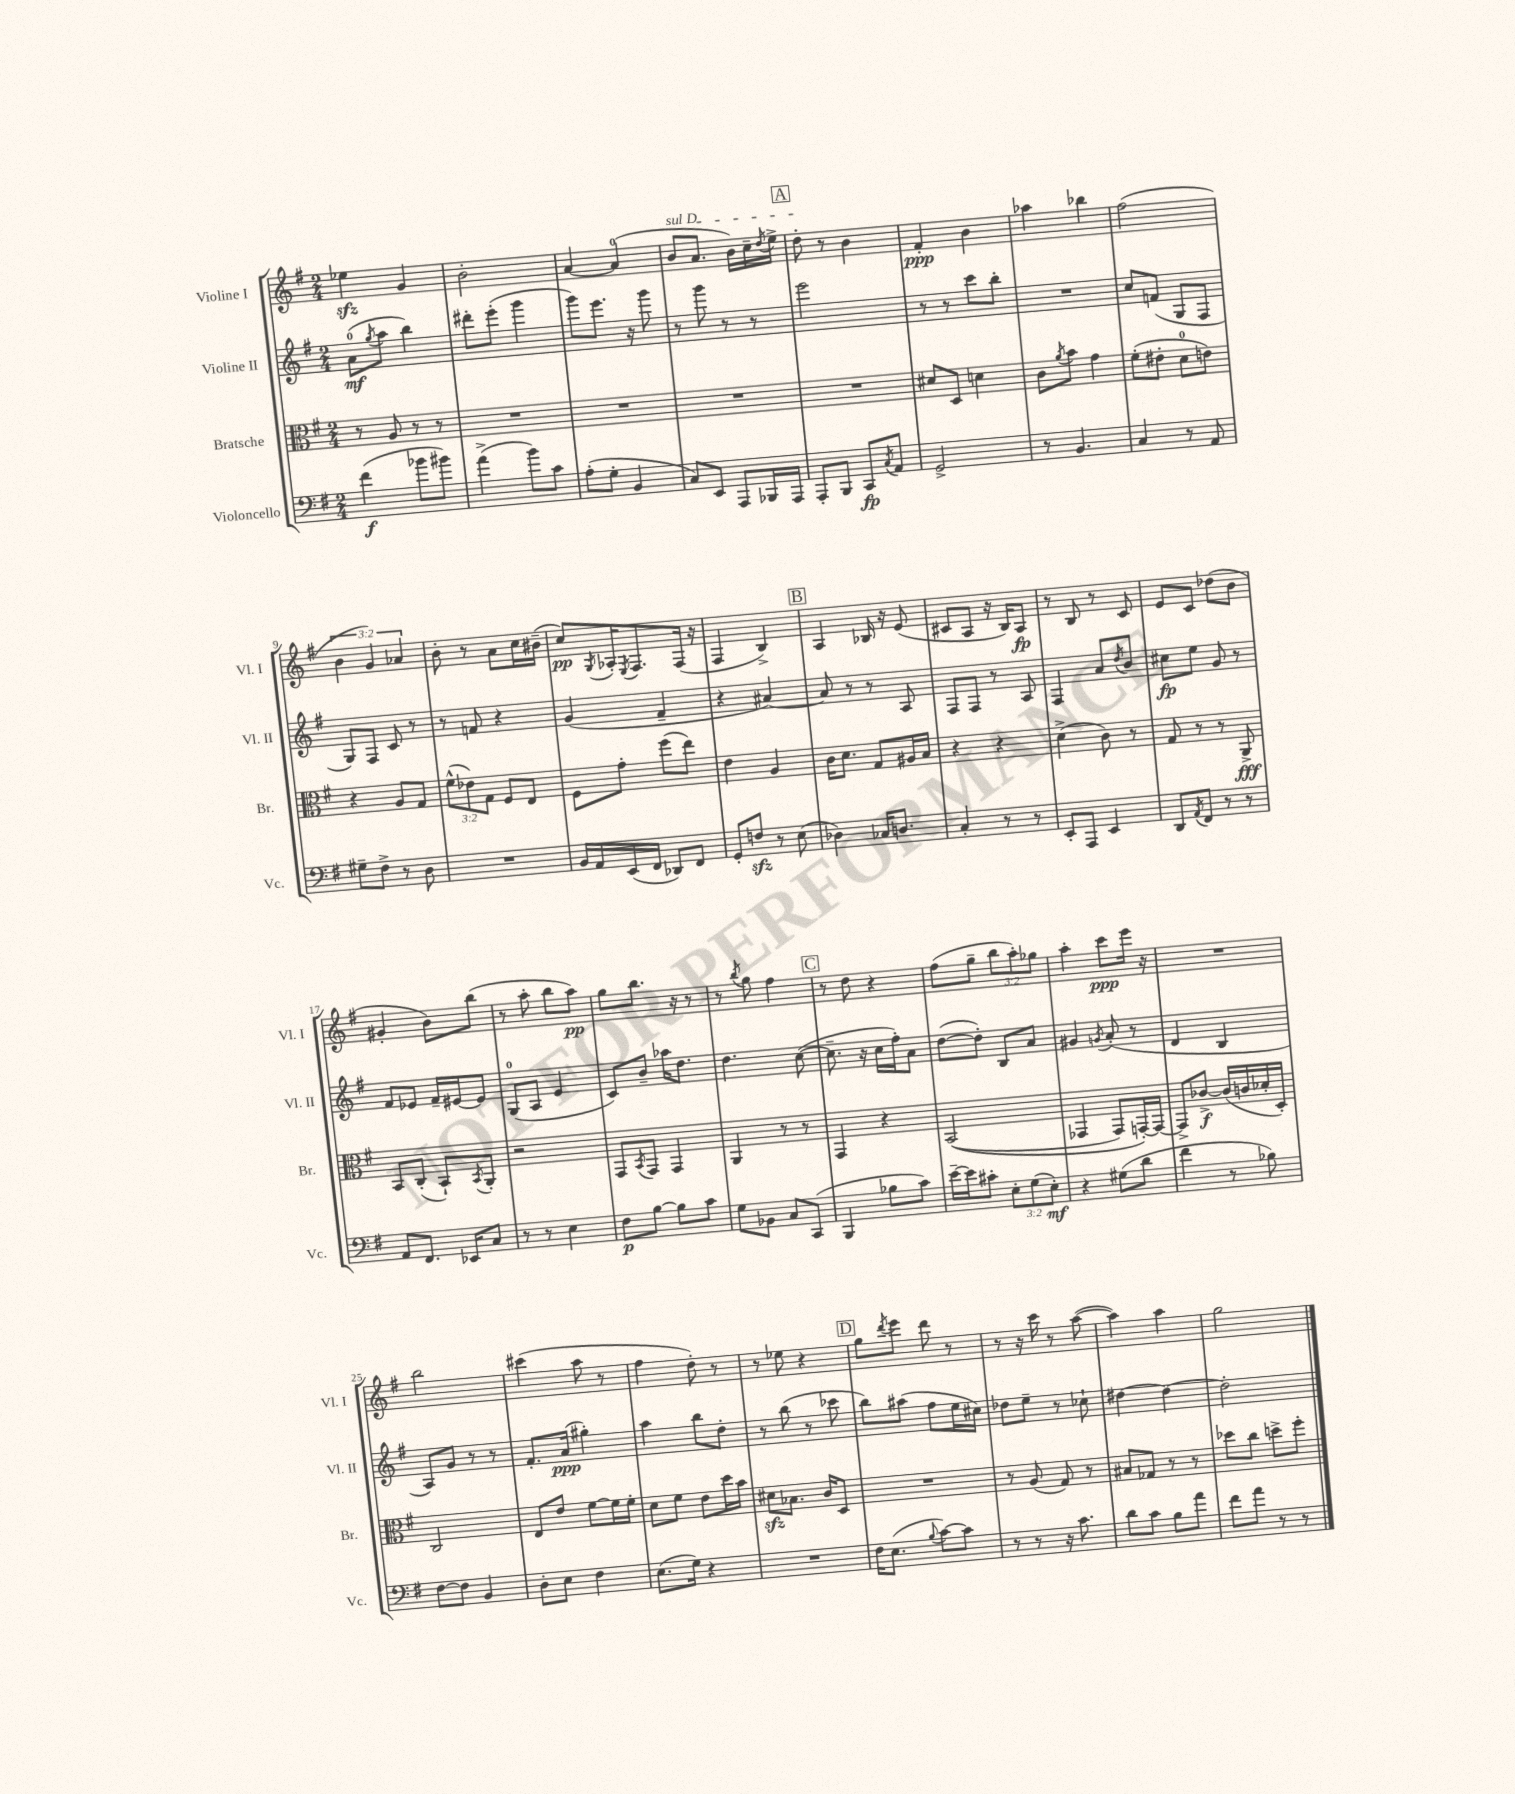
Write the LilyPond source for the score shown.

<<
\new StaffGroup <<
\new Staff = "s0" \with { instrumentName = "Violine I" shortInstrumentName = "Vl. I" } {
    \clef treble \key g \major \numericTimeSignature \time 2/4 \override Staff.TupletNumber.text = #tuplet-number::calc-fraction-text
    ees''4\sfz g'4 |
    b'2-. |
    a'4~ a'4-0( |
    \once \override TextSpanner.bound-details.left.text = \markup { \italic "sul D" } b'8\startTextSpan a'8. b'16) c''16-- \acciaccatura { d''8 } e''16-> |
    \mark \markup { \box "A" } d''8-.\stopTextSpan r8 b'4 |
    fis'4-.\ppp b'4 |
    aes''4 bes''4 |
    fis''2( |
    \tuplet 3/2 { b'4 g'4) aes'4 } |
    b'8-. r8 a'8 c''16 bis'16--( |
    c''8\pp) \acciaccatura { g8 } aes16-. \acciaccatura { e8 } fis8. fis16( r16 |
    fis4 b4->) |
    \mark \markup { \box "B" } a4 bes16 r16 e'8( |
    cis'8 a8 r16 b16) a8\fp |
    r8 b8 r8 c'8 |
    e'8 c'8 des''8( b'8 |
    gis'4-. b'8) b''8( |
    r8 a''8-. b''8 a''8\pp) |
    g''8 b''8. r16 r8 |
    r8 \acciaccatura { b''8 } g''8 fis''4 |
    \mark \markup { \box "C" } r8 d''8 r4 |
    fis''8( g''8-- \tuplet 3/2 { b''8 a''8-.) ges''8 } |
    a''4-. c'''8\ppp e'''16 r16 |
    R2 |
    b''2 |
    cis'''4( a''8 r8 |
    fis''4 d''8-.) r8 |
    r8 ees''8 r4 |
    \mark \markup { \box "D" } g''8 \acciaccatura { d'''8 } e'''8 d'''8 r8 |
    r8 r16 c'''16 r8 a''8~( |
    a''4) a''4 |
    g''2 \bar "|." |
}
\new Staff = "s1" \with { instrumentName = "Violine II" shortInstrumentName = "Vl. II" } {
    \clef treble \key g \major \numericTimeSignature \time 2/4
    a'8-0\mf( \acciaccatura { g''8 } a''8 b''4) |
    dis'''8-. e'''8-.( g'''4 |
    g'''8) e'''8. r16 g'''8 |
    r8 g'''8 r8 r8 |
    \mark \markup { \box "A" } e'''2 |
    r8 r8 c'''8 b''8-. |
    R2 |
    c''8 f'8( g8 fis8 |
    g8) fis8 c'8 r8 |
    r8 f'8 r4 |
    g'4( fis'4-- |
    r4 ais'4~) |
    \mark \markup { \box "B" } ais'8 r8 r8 a8 |
    fis8 fis8 r8 a8 |
    fis4 a'8 \acciaccatura { d''8 } b'8 |
    cis''8\fp e''8 g'8 r8 |
    fis'8 ees'8 fis'16-- eis'16~ eis'8 |
    g8-0( a8 e'4 |
    c'8) b'8-- aes''16 d''8. |
    d''4. c''8~( |
    \mark \markup { \box "C" } c''8.-- r16 c''16 fis''16-.) a'8 |
    d''8~( d''8-.) b8 a'8 |
    gis'4 \acciaccatura { g'8 } a'8-.( r8 |
    d'4 b4 |
    a8) g'8 r8 r8 |
    fis'8.-. a'16\ppp( gis''4-.) |
    a''4 b''8 d''8-. |
    r8 b''8( r8 ces'''8 |
    \mark \markup { \box "D" } b''8) ais''8( fis''8 e''16 cis''16) |
    des''8 e''8-- r8 ces''8-! |
    dis''4~ dis''4~ |
    dis''2-. \bar "|." |
}
\new Staff = "s2" \with { instrumentName = "Bratsche" shortInstrumentName = "Br." } {
    \clef alto \key g \major \numericTimeSignature \time 2/4 \override Staff.TupletNumber.text = #tuplet-number::calc-fraction-text
    r8 a8 r8 r8 |
    R2 |
    R2 |
    R2 |
    \mark \markup { \box "A" } R2 |
    dis'8 d8 d'4 |
    c'8 \acciaccatura { a'8 } b'8 g'4 |
    fis'8-.( eis'8-. d'8-0 e'8) |
    r4 a8 g8 |
    \tuplet 3/2 { fis'8-^( ees'8) g8 } fis8 e8 |
    fis8 g'8-. fis''8( e''8) |
    e'4 a4 |
    \mark \markup { \box "B" } c'16 d'8. g8 ais16 b16 |
    r4 r4 |
    d'4->( c'8) r8 |
    g8 r8 r8 a,8->\fff |
    b,8 c8-.( b,8-!) \acciaccatura { b,8 } a,8-. |
    r2 |
    g,8 \acciaccatura { b,8 } g,8 g,4 |
    a,4 r8 r8 |
    \mark \markup { \box "C" } g,4 r4 |
    b,2(\( |
    ges,4 ges,8) g,16~-.\) g,16~ |
    g,8-> ces'8~->\f ces'16( c'16 des'16-. d16-.) |
    c2 |
    e8 e'8 fis'8~ fis'16 fis'16-. |
    d'8 fis'8 e'8 d''16 b'16 |
    dis'8\sfz bes8. c'16 d8 |
    \mark \markup { \box "D" } R2 |
    r8 a8( g8) r8 |
    bis8 ges8 r8 r8 |
    des''8 c''8 d''8-> fis''8-. \bar "|." |
}
\new Staff = "s3" \with { instrumentName = "Violoncello" shortInstrumentName = "Vc." } {
    \clef bass \key g \major \numericTimeSignature \time 2/4 \override Staff.TupletNumber.text = #tuplet-number::calc-fraction-text
    fis'4\f( bes'8 bis'8) |
    a'4->( b'8) c'8 |
    a8-.( g8-. b,4 |
    c8) e,8 a,,8 bes,,16 a,,16 |
    \mark \markup { \box "A" } a,,8-. b,,8 c,8\fp \acciaccatura { c8 } a,8 |
    g,2-> |
    r8 b,4. |
    c4 r8 a,8 |
    gis8-- fis8-> r8 d8 |
    R2 |
    b,16 a,16 e,16( fis,16 des,8) fis,8 |
    g,8-. f8\sfz r8 e8( |
    \mark \markup { \box "B" } des4) ces16 d8. |
    c4-. r8 r8 |
    e,8-. a,,8 e,4 |
    d,8 \acciaccatura { a,8 } fis,8 r8 r8 |
    a,8 fis,8. ees,16 c8 |
    r8 r8 e4 |
    fis8\p b8~ b8 c'8 |
    g8 bes,8 c8 c,8( |
    \mark \markup { \box "C" } b,,4 bes8 c'8) |
    e'16~-- e'16 cis'8-. \tuplet 3/2 { e8-. g8( e8-.\mf) } |
    r4 gis8( d'8 |
    fis'4 r8 bes8) |
    fis8~ fis8 b,4 |
    d8-. e8 fis4 |
    e8.( g16) r4 |
    R2 |
    \mark \markup { \box "D" } fis16 e8.( \appoggiatura { b8 } c'8~) c'8 |
    r8 r8 r16 c'8. |
    d'8 c'8 b8 a'8 |
    fis'8 a'8 r8 r8 \bar "|." |
}
>>
>>
